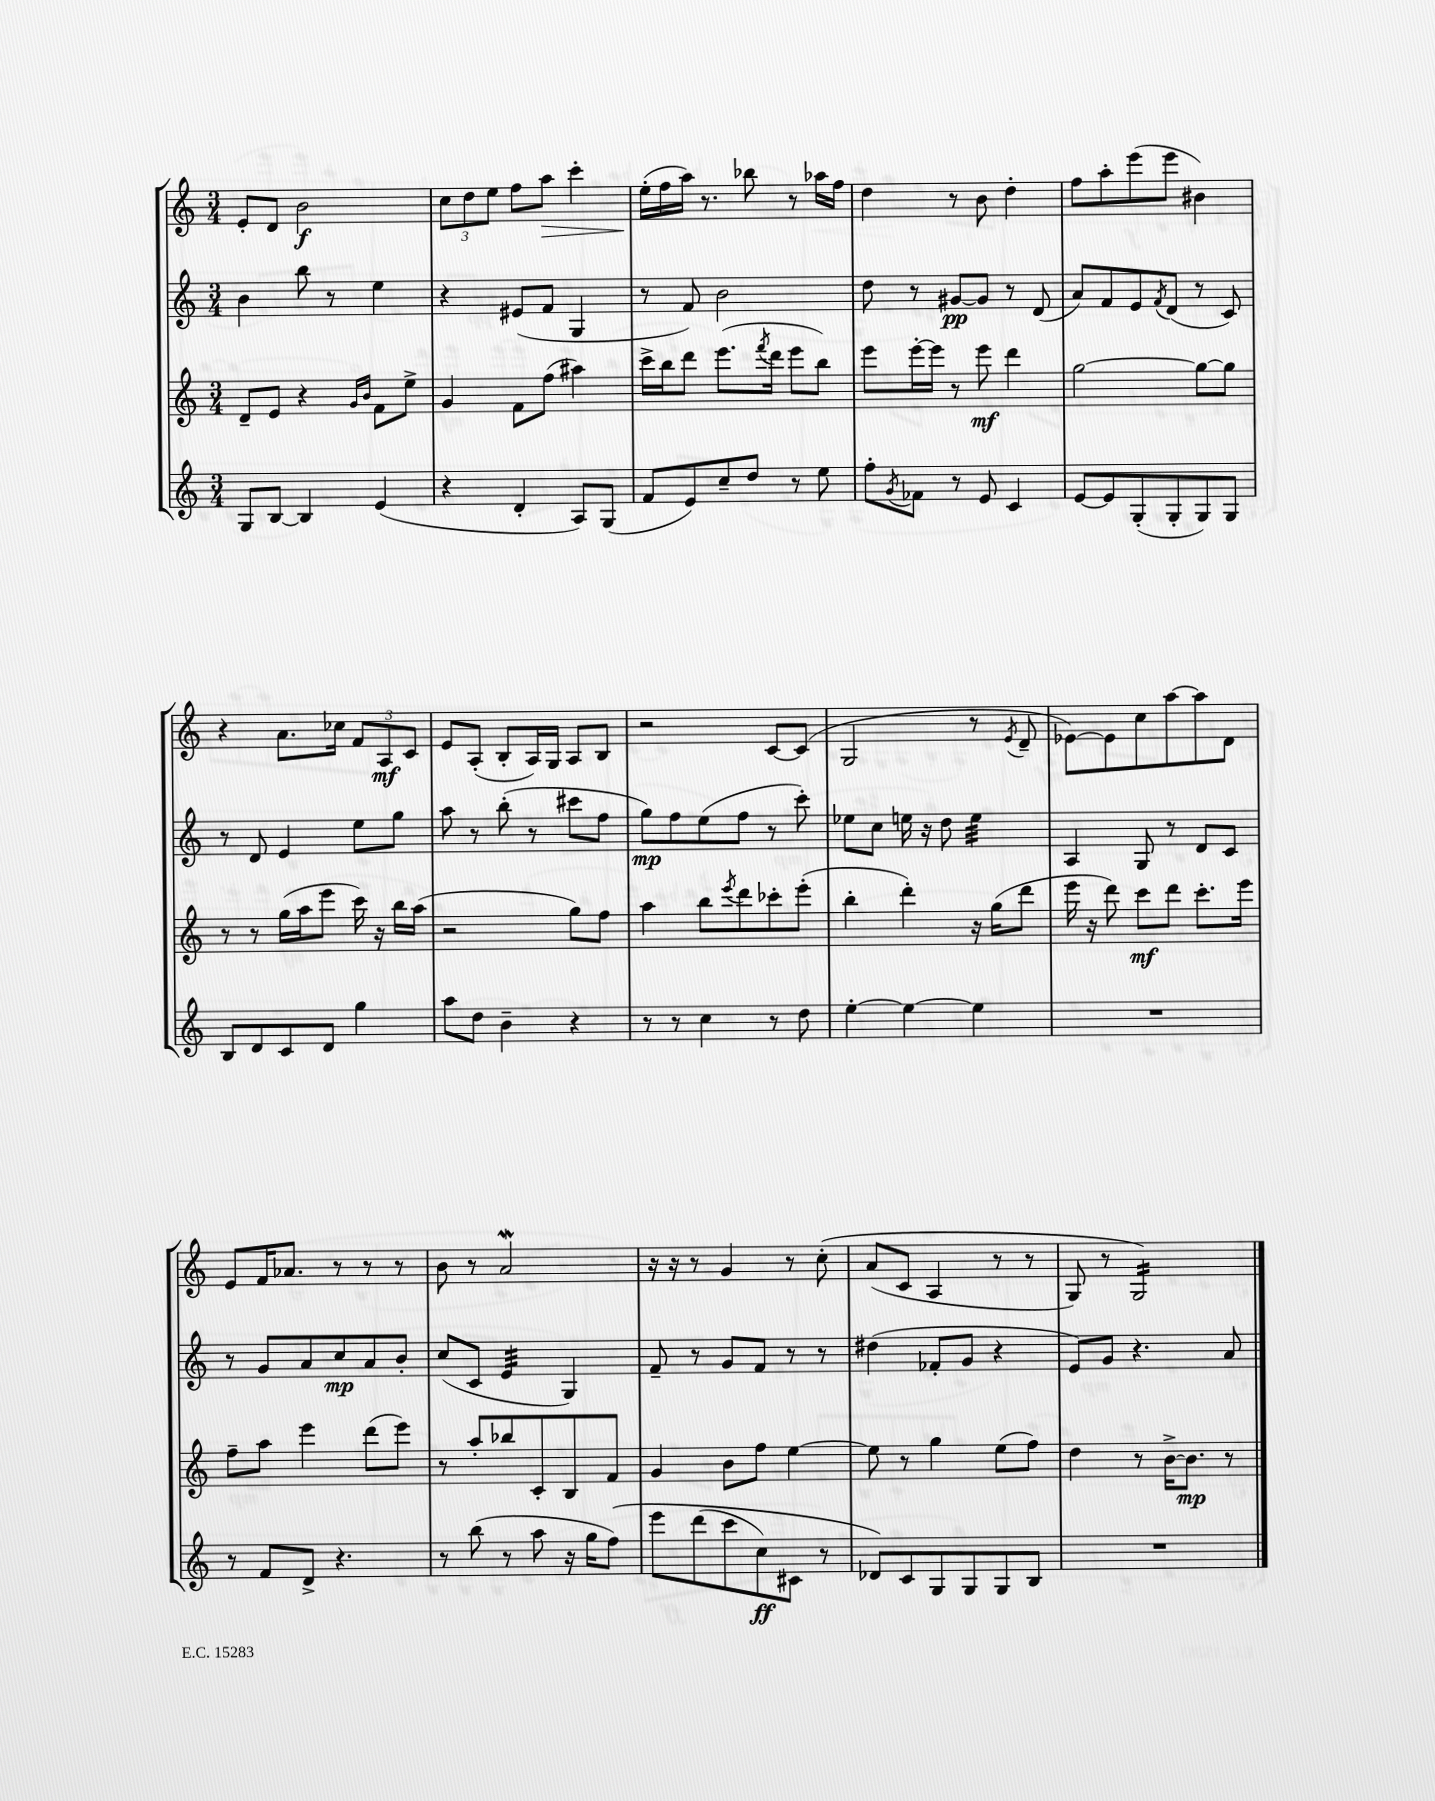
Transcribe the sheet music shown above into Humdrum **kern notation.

**kern	**kern	**kern	**kern
*staff4	*staff3	*staff2	*staff1
*clefG2	*clefG2	*clefG2	*clefG2
*k[]	*k[]	*k[]	*k[]
*M3/4	*M3/4	*M3/4	*M3/4
8G/L	8d~/L	4b\	8e'/L
[8B/J	8e/J	.	8d/J
4B/]	4r	8bb\	2b\
.	.	8r	.
.	16qqg/LL	.	.
.	16qqb/JJ	.	.
(4e/	8f\L	4ee\	.
.	8ee^\J	.	.
=	=	=	=
4r	4g/	4r	12cc\L
.	.	.	12dd\
.	.	.	12ee\J
4d'/	8f\L	(8e#/L	8ff\L
.	(8ff\J	8f/J	8aa\J
8A/L)	4aa#\)	4G/	4ccc'\
(8G/J	.	.	.
=	=	=	=
8f/L	16ccc^\LL	8r	(16ee'\LL
.	16bb\J	.	16ff\
8e/)	8ddd\J	8f/)	16aa\JJ)
.	.	.	8.r
8cc~/	(8.eee\L	2b\	.
8dd/J	.	.	8bb-\
.	8qfff/	.	.
.	16ddd\Jk	.	.
8r	8eee\L	.	8r
8ee\	8bb\J)	.	16aa-\LL
.	.	.	16ff\JJ
=	=	=	=
8ff'\L	8eee\L	8dd\	4dd\
8qg/	.	.	.
8f-\J	[16eee'\L	8r	.
.	16eee\]JJ	.	.
8r	8r	[8g#/L	8r
8e/	8eee\	8g#/]J	8b\
4c/	4ddd\	8r	4dd'\
.	.	(8d/	.
=	=	=	=
[8e/L	[2gg\	8a/L)	8ff\L
8e/]	.	8f/	8aa'\
(8G'/	.	8e/	(8eee\
.	.	8qf/	.
8G'/	.	(8d/J	8eee\J
8G/)	8gg\_L	8r	4b#\)
8G/J	8gg\]J	8c/)	.
=	=	=	=
8B/L	8r	8r	4r
8d/	8r	8d/	.
8c/	(16gg\LL	4e/	8.a\L
.	16aa\J	.	.
8d/J	8eee\J	.	.
.	.	.	16cc-\Jk
4gg\	16ccc\)	8ee\L	12f/L
.	16r	.	.
.	.	.	12A/
.	16bb\LL	8gg\J	.
.	.	.	12c/J
.	(16aa\JJ	.	.
=	=	=	=
8aa\L	2r	8aa\	8e/L
8dd\J	.	8r	(8A'/J
4b~\	.	(8bb'\	8B'/L
.	.	8r	16A/L)
.	.	.	16G/JJ
4r	8gg\L)	8ccc#\L	8A/L
.	8ff\J	8ff\J	8B/J
=	=	=	=
8r	4aa\	8gg\L)	2r
8r	.	8ff\	.
4cc\	8bb\L	(8ee\	.
.	8qeee/	.	.
.	8ddd\	8ff\J	.
8r	8ccc-'\	8r	[8c/L
8dd\	(8eee'\J	8ccc'\)	(8c/]J
=	=	=	=
[4ee'\	4bb'\	8ee-\L	2G/
.	.	8cc\J	.
4ee\_	4ddd'\)	16ee\	.
.	.	16r	.
.	.	8dd\	.
4ee\]	16r	4ee\	8r
.	(16gg\LK	.	.
.	.	.	8qe/
.	8ddd\J	.	8d~/
=	=	=	=
2.r	16eee\	4A/	[8e-\L)
.	16r	.	.
.	8ddd\)	.	8e-\]
.	8ccc\L	8G/	8cc\
.	8ddd\J	8r	[8aa\
.	8.ccc'\L	8d/L	8aa\]
.	.	8c/J	8d\J
.	16eee\Jk	.	.
=	=	=	=
8r	8ff~\L	8r	8e/L
8f/L	8aa\J	8g/L	16f/K
.	.	.	8.a-/J
8d^/J	4eee\	8a/	.
4.r	.	8cc/	8r
.	(8ddd\L	8a/	8r
.	8eee\J)	8b'/J	8r
=	=	=	=
8r	8r	(8cc/L	8b\
(8bb\	8aa'/L	8c/J	8r
8r	8bb-/	4e/	2a/
8aa\	8c'/	.	.
16r	8B/	4G/)	.
16gg\LK	.	.	.
&(8ff\J)	8f/J	.	.
=	=	=	=
8eee\L	4g/	8f~/	16r
.	.	.	16r
(8ddd\	.	8r	8r
8ccc\	8b\L	8g/L	4g/
8cc\)	8ff\J	8f/J	.
8c#\J	[4ee\	8r	8r
8r	.	8r	&(8cc'\
=	=	=	=
8d-/L&)	8ee\]	(4dd#\	(8a/L
8c/	8r	.	8c/J
8G/	4gg\	8f-'/L	4A/
8G/	.	8g/J	.
8G/	(8ee\L	4r	8r
8B/J	8ff\J)	.	8r
=	=	=	=
2.r	4dd\	8e/L)	8G/)
.	.	8g/J	8r
.	8r	4.r	2G/&)
.	[16b^\LK	.	.
.	8.b\]J	.	.
.	8r	8a/	.
==	==	==	==
*-	*-	*-	*-
